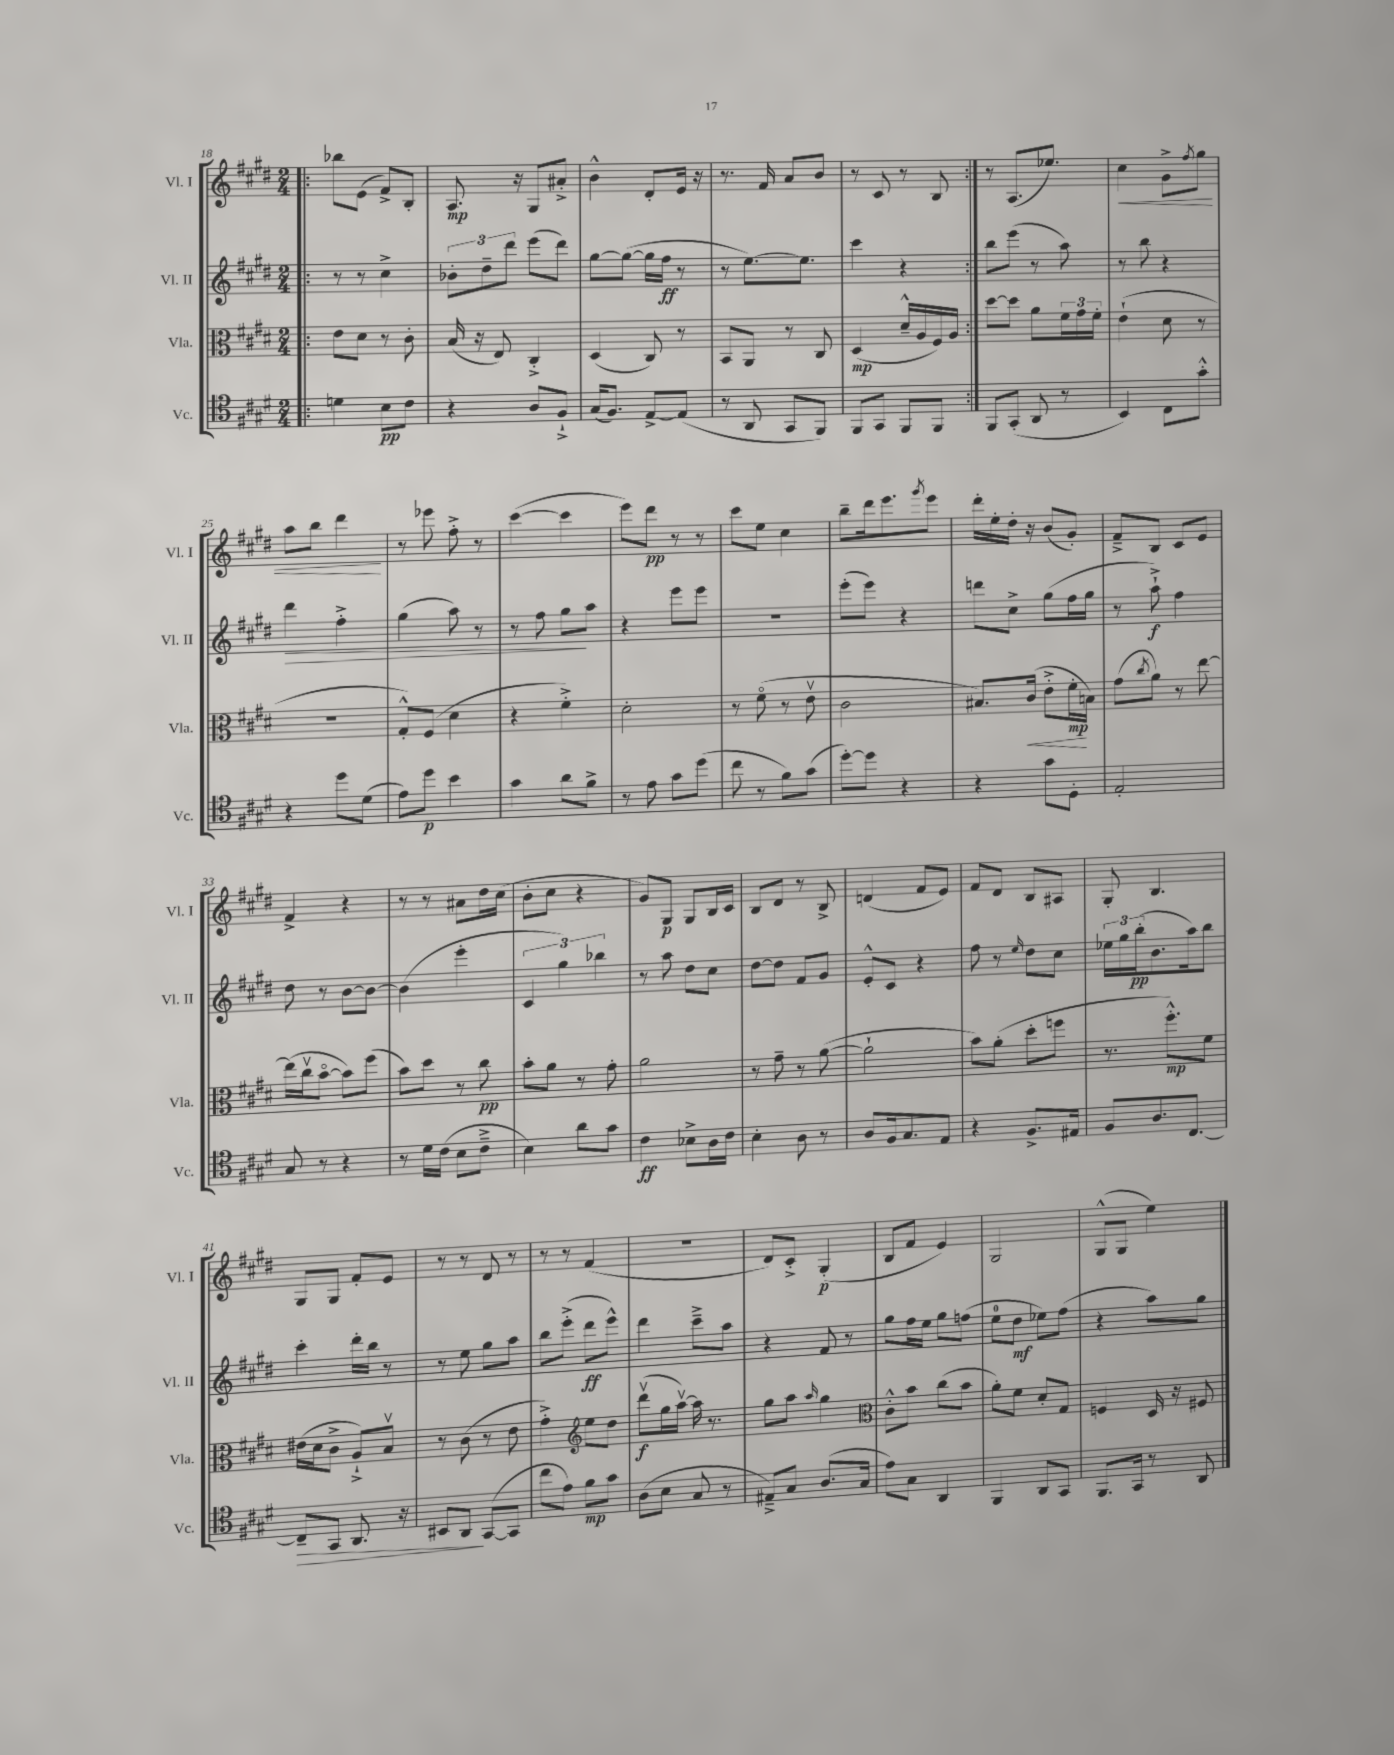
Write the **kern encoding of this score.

**kern	**dynam	**kern	**dynam	**kern	**dynam	**kern	**dynam
*part4	*part4	*part3	*part3	*part2	*part2	*part1	*part1
*staff4	*staff4	*staff3	*staff3	*staff2	*staff2	*staff1	*staff1
*I"Vc.	*	*I"Vla.	*	*I"Vl. II	*	*I"Vl. I	*
*I'Vc.	*	*I'Vla.	*	*I'Vl. II	*	*I'Vl. I	*
*clefC4	*	*clefC3	*	*clefG2	*	*clefG2	*
*k[f#c#g#d#]	*	*k[f#c#g#d#]	*	*k[f#c#g#d#]	*	*k[f#c#g#d#]	*
*M2/4	*	*M2/4	*	*M2/4	*	*M2/4	*
=18!|:	=18!|:	=18!|:	=18!|:	=18!|:	=18!|:	=18!|:	=18!|:
4dn\	.	8e\L	.	8r	.	8bb-X\L	.
.	.	8d#\J	.	8r	.	(8e\J	.
8B\L	pp	8r	.	4cc#^\	.	8f#^/L)	.
8c#\J	.	8c#'\	.	.	.	8B'/J	.
=19	=19	=19	=19	=19	=19	=19	=19
4r	.	(16B/	.	12b-X'\L	.	8.A/	mp
.	.	16r	.	.	.	.	.
.	.	.	.	12dd#~\	.	.	.
.	.	8E/)	.	.	.	.	.
.	.	.	.	12ddd#\J	.	.	.
.	.	.	.	.	.	16r	.
8A/L	.	4C#'^/	.	(8eee\L	.	8G#/L	.
8F#`^/J	.	.	.	8ddd#\J)	.	8a#X'^/J	.
=20	=20	=20	=20	=20	=20	=20	=20
(16G#/KL	.	(4D#/	.	[8gg#\L	.	4b^^\	.
8.F#/J)	.	.	.	.	.	.	.
.	.	.	.	(8gg#\J_	.	.	.
[8E^/L	.	8C#/)	.	16gg#\LL]	.	8d#'/L	.
.	.	.	.	16ff#\JJ	ff	.	.
(8E/J]	.	8r	.	8r	.	16e/Jk	.
.	.	.	.	.	.	16r	.
=21	=21	=21	=21	=21	=21	=21	=21
8r	.	8BB/L	.	8r	.	8.r	.
8AA/	.	8AA/J	.	[8.ee\L)	.	.	.
.	.	.	.	.	.	16f#/	.
8GG#/L	.	8r	.	.	.	8a/L	.
.	.	.	.	8.ee\J]	.	.	.
8FF#/J)	.	8C#/	.	.	.	8b/J	.
=22	=22	=22	=22	=22	=22	=22	=22
8FF#/L	.	(4D#/	mp	4ccc#\	.	8r	.
8GG#/J	.	.	.	.	.	8c#/	.
8FF#/L	.	16d#~^^/LL	.	4r	.	8r	.
.	.	16A/	.	.	.	.	.
8FF#/J	.	16F#/)	.	.	.	8B/	.
.	.	16A/JJ	.	.	.	.	.
=23:|!	=23:|!	=23:|!	=23:|!	=23:|!	=23:|!	=23:|!	=23:|!
8FF#/L	.	[8dd#\L	.	8bb\L	.	8r	.
(8GG#'/J	.	8dd#\J]	.	(8eee\J	.	(8.A/L	.
8AA/	.	8a\L	.	8r	.	.	.
.	.	.	.	.	.	8.ee-X/J)	.
8r	.	24f#\L	.	8aa\)	.	.	.
.	.	24g#\	.	.	.	.	.
.	.	24f#'\JJ	.	.	.	.	.
=24	=24	=24	=24	=24	=24	=24	=24
!	!	!	!	!	!	!	!LO:HP:b
4BB/)	.	(4e`\	.	8r	.	4cc#\	<
.	.	.	.	8bb\	.	.	.
8C#\L	.	8d#\	.	4r	.	8g#^\L	.
.	.	.	.	.	.	8qff#/	.
8g#'^^\J	.	8r	.	.	.	8gg#\J	.
!!LO:LB:g=z
=25	=25	=25	=25	=25	=25	=25	=25
!	!	!	!	!	!LO:HP:b	!	!
4r	.	2r	.	4ddd#\	>	8aa\L	.
.	.	.	.	.	.	8bb\J	.
8dd#\L	.	.	.	4ff#'^\	.	4ddd#\	.
(8d#\J	.	.	.	.	.	.	.
.	.	.	.	.	.	.	[
=26	=26	=26	=26	=26	=26	=26	=26
8e\L)	.	8G#'^^/L)	.	(4gg#\	.	8r	.
8dd#\J	p	(8F#/J	.	.	.	8eee-X\	.
4b\	.	4d#\	.	8aa\)	.	8ff#'^\	.
.	.	.	.	8r	.	8r	.
=27	=27	=27	=27	=27	=27	=27	=27
4g#\	.	4r	.	8r	.	([4ccc#\	.
.	.	.	.	8ff#\	.	.	.
8a\L	.	4f#'^\)	.	8gg#\L	.	4ccc#\]	.
8f#^\J	.	.	.	8aa\J	]	.	.
=28	=28	=28	=28	=28	=28	=28	=28
8r	.	2d#'\	.	4r	.	8eee\L)	.
8e\	.	.	.	.	.	8ddd#\J	pp
8g#\L	.	.	.	8eee\L	.	8r	.
(8dd#\J	.	.	.	8eee\J	.	8r	.
=29	=29	=29	=29	=29	=29	=29	=29
8cc#\	.	8r	.	2r	.	8ccc#\L	.
8r	.	(8f#\	.	.	.	8ee\J	.
8f#\L)	.	8r	.	.	.	4cc#\	.
(8g#\J	.	8ev\	.	.	.	.	.
=30	=30	=30	=30	=30	=30	=30	=30
[8dd#'\L)	.	2c#\	.	(8eee'\L	.	8bb~\L	.
8dd#\J]	.	.	.	8eee\J)	.	16ddd#\k	.
.	.	.	.	.	.	8.eee\	.
4r	.	.	.	4r	.	.	.
.	.	.	.	.	.	8qggg#/	.
.	.	.	.	.	.	8eee\J	.
=31	=31	=31	=31	=31	=31	=31	=31
4r	.	8.B#X/L)	.	8dddn\L	.	16ddd#'\LL	.
.	.	.	.	.	.	16ee'\	.
.	.	.	.	8cc#^\J	.	16dd#'\JJ	.
!	!	!	!LO:HP:b	!	!	!	!
.	.	(16c#/Jk	<	.	.	16r	.
8g#\L	.	8e'^\L	.	(8gg#\L	.	(8b/L	.
8D#'\J	.	16f#'\L	mp	16ff#\L	.	8g#'/J)	.
.	.	16Bn\JJ)	[	16gg#\JJ	.	.	.
=32	=32	=32	=32	=32	=32	=32	=32
2E'/	.	(8g#\L	.	8r	.	8f#~^/L	.
.	.	8qcc#/	.	.	.	.	.
.	.	8a\J)	.	8aa`^\)	f	8B/J	.
.	.	8r	.	4ff#\	.	8c#/L	.
.	.	[8ee\	.	.	.	8e/J	.
!!LO:LB:g=z
=33	=33	=33	=33	=33	=33	=33	=33
8G#/	.	(16ee\LL]	.	8dd#\	.	4f#^/	.
.	.	16cc#v\J	.	.	.	.	.
8r	.	[8b\J	.	8r	.	.	.
4r	.	8b\L])	.	[8b\L	.	4r	.
.	.	(8ff#\J	.	8b\J_	.	.	.
=34	=34	=34	=34	=34	=34	=34	=34
8r	.	8b\L)	.	(4b\]	.	8r	.
16d#\LL	.	8dd#\J	.	.	.	8r	.
(16c#\JJ	.	.	.	.	.	.	.
8B\L	.	8r	.	4eee'\	.	8a#X\L	.
8c#~^\J	.	8cc#\	pp	.	.	16dd#\L	.
.	.	.	.	.	.	(16cc#\JJ	.
=35	=35	=35	=35	=35	=35	=35	=35
4B\)	.	8b'\L	.	6c#/	.	8b'\L	.
.	.	8a\J	.	.	.	8cc#\J	.
.	.	.	.	6gg#\)	.	.	.
8a\L	.	8r	.	.	.	4r	.
.	.	.	.	6bb-X\	.	.	.
8g#\J	.	8g#'\	.	.	.	.	.
=36	=36	=36	=36	=36	=36	=36	=36
4c#\	ff	2a\	.	8r	.	8g#/L)	.
.	.	.	.	8aa\	.	8G#/J	p
8B-X^\L	.	.	.	8dd#\L	.	8G#/L	.
16A\L	.	.	.	8cc#\J	.	16B/L	.
16c#\JJ	.	.	.	.	.	16c#/JJ	.
=37	=37	=37	=37	=37	=37	=37	=37
4B'\	.	8r	.	[8dd#\L	.	8B/L	.
.	.	8g#~\	.	8dd#\J]	.	8d#/J	.
8A\	.	8r	.	8f#/L	.	8r	.
8r	.	([8a\	.	8g#/J	.	8B^/	.
=38	=38	=38	=38	=38	=38	=38	=38
8A/L	.	2a`\]	.	8e'^^/L	.	(4dn/	.
16F#/k	.	.	.	8c#/J	.	.	.
8.G#/	.	.	.	.	.	.	.
.	.	.	.	4r	.	8f#/L	.
8E/J	.	.	.	.	.	8e/J)	.
=39	=39	=39	=39	=39	=39	=39	=39
4r	.	8b\L)	.	8ff#\	.	8f#/L	.
.	.	(8a'\J	.	8r	.	8d#/J	.
.	.	.	.	16qqee/	.	.	.
8.F#^/L	.	8dd#'\L	.	8dd#\L	.	8B/L	.
.	.	8ffn\J	.	8cc#\J	.	8A#X/J	.
16E#X/Jk	.	.	.	.	.	.	.
=40	=40	=40	=40	=40	=40	=40	=40
8F#/L	.	8.r	.	24ee-X\LL	.	8G#'/	.
.	.	.	.	24gg#\	.	.	.
.	.	.	.	(24bb'\J	pp	.	.
8.A/	.	.	.	8.b\	.	4.B/	.
.	.	8.ff#'^^\L)	mp	.	.	.	.
[8.C#/J	.	.	.	16aa\k)	.	.	.
.	.	8f#\J	.	8bb\J	.	.	.
!!LO:LB:g=z
=41	=41	=41	=41	=41	=41	=41	=41
!	!LO:HP:b	!	!	!	!	!	!
8C#~/L]	>	(16e#X\LL	.	4ccc#'\	.	8G#/L	.
.	.	16d#\J	.	.	.	.	.
8GG#/J	.	8c#^\J	.	.	.	8G#/J	.
8.AA/	.	8A`^/L)	.	16ddd#'\LL	.	8f#'/L	.
.	.	.	.	16bb\JJ	.	.	.
.	.	8Bv/J	.	8r	.	8e/J	.
16r	.	.	.	.	.	.	.
=42	=42	=42	=42	=42	=42	=42	=42
8BB#X/L	.	8r	.	8r	.	8r	.
8AA/J	.	(8c#\	.	8ee\	.	8r	.
([8GG#/L	]	8r	.	8gg#\L	.	8d#/	.
8GG#/J]	.	8e\	.	8aa\J	.	8r	.
=43	=43	=43	=43	=43	=43	=43	=43
8cc#\L	.	4g#'^\)	.	8bb\L	.	8r	.
8e\J)	.	.	.	(8eee'^\J	.	8r	.
*	*	*clefG2	*	*	*	*	*
8f#\L	mp	8ee\L	.	8ddd#\L	ff	(4f#/	.
8g#\J	.	8dd#\J	.	8eee^^\J)	.	.	.
=44	=44	=44	=44	=44	=44	=44	=44
(8A\L	.	(8ddd#v\L	f	4ddd#\	.	2r	.
8B\J	.	16gg#\L	.	.	.	.	.
.	.	[16aav\JJ)	.	.	.	.	.
8G#/	.	16aa\]	.	8ccc#~^\L	.	.	.
.	.	8.r	.	.	.	.	.
8r	.	.	.	8aa\J	.	.	.
=45	=45	=45	=45	=45	=45	=45	=45
8E#X~^/L)	.	8gg#\L	.	4r	.	8d#/L)	.
8G#/J	.	8aa\J	.	.	.	8c#'^/J	.
.	.	16qqaa/	.	.	.	.	.
(8.A/L	.	4gg#\	.	8f#/	.	(4G#'/	p
.	.	.	.	8r	.	.	.
16G#/Jk	.	.	.	.	.	.	.
=46	=46	=46	=46	=46	=46	=46	=46
*	*	*clefC3	*	*	*	*	*
8e\L)	.	8c#'^^\L	.	8gg#\L	.	8B/L	.
8G#\J	.	8b\J	.	16ff#\L	.	8f#/J	.
.	.	.	.	16ee\JJ	.	.	.
4AA/	.	(8cc#\L	.	8gg#\L	.	4e/)	.
.	.	8b\J	.	(8ffn\J	.	.	.
=47	=47	=47	=47	=47	=47	=47	=47
4FF#/	.	8a'\L)	.	8ee\L	.	2G#/	.
.	.	8f#\J	.	8dd#\J	mf	.	.
8AA/L	.	8d#'/L	.	8ee-X\L)	.	.	.
8GG#/J	.	8G#/J	.	(8ff#\J	.	.	.
=48	=48	=48	=48	=48	=48	=48	=48
8.FF#/L	.	4Fn/	.	4r	.	(8G#^^/L	.
.	.	.	.	.	.	8G#/J	.
16GG#/Jk	.	.	.	.	.	.	.
8r	.	16D#/	.	8aa\L)	.	4ee\)	.
.	.	16r	.	.	.	.	.
8AA/	.	8F#X/	.	8gg#\J	.	.	.
==	==	==	==	==	==	==	==
*-	*-	*-	*-	*-	*-	*-	*-
